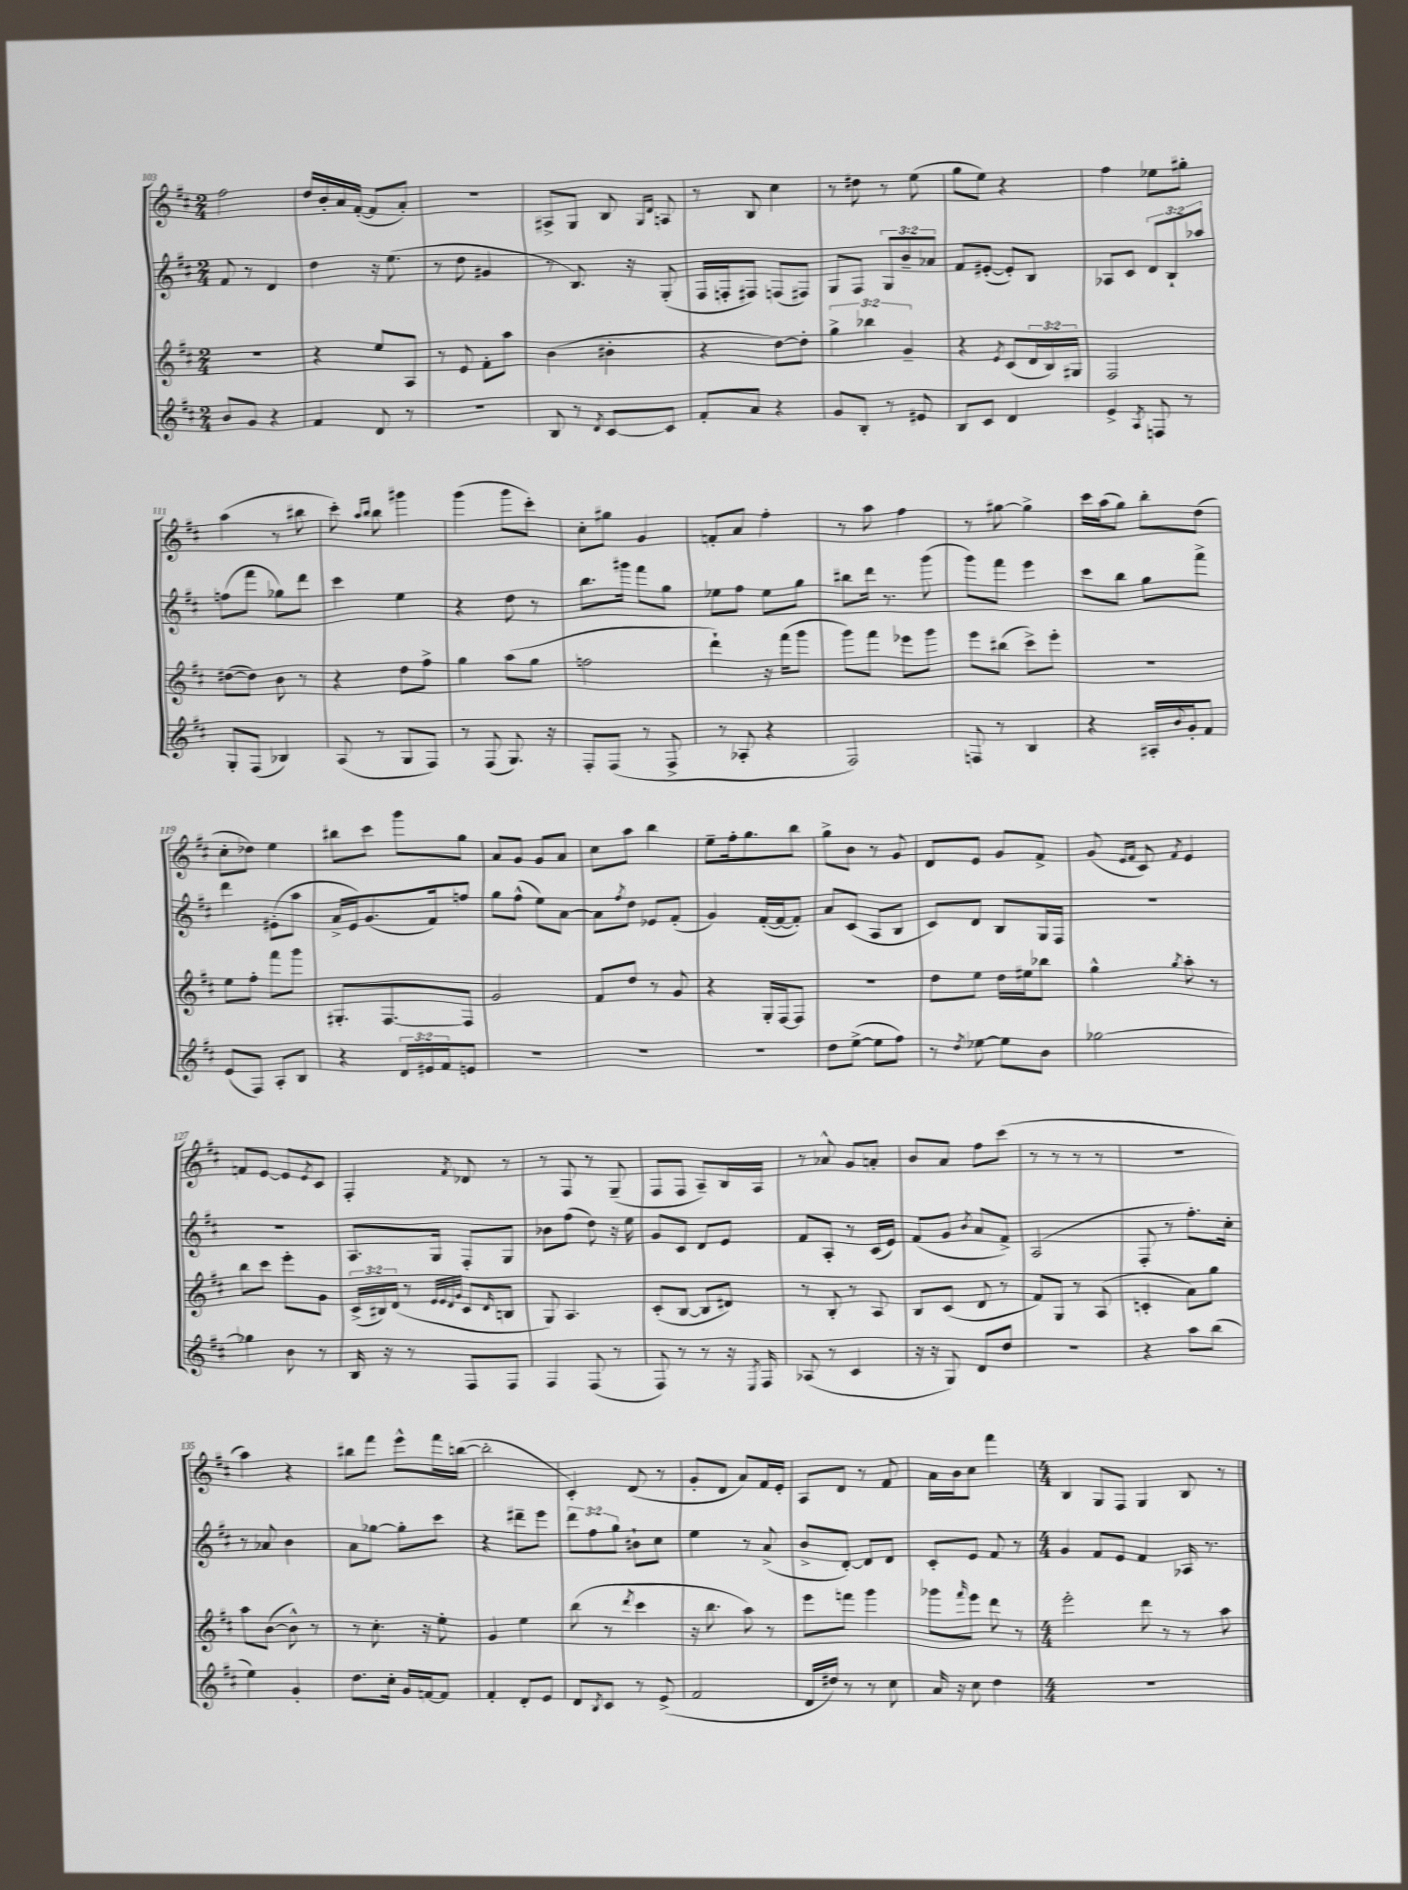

**kern	**kern	**kern	**kern
*staff4	*staff3	*staff2	*staff1
*clefG2	*clefG2	*clefG2	*clefG2
*k[f#c#]	*k[f#c#]	*k[f#c#]	*k[f#c#]
*M2/4	*M2/4	*M2/4	*M2/4
8b/L	2r	8f#/	2ff#\
8g/J	.	8r	.
4r	.	4d/	.
=	=	=	=
4f#/	4r	4dd\	16dd/LL
.	.	.	16b'/
.	.	.	16a/
.	.	.	([16f#'/JJ
8d/	8ee/L	16r	8f#/]L
.	.	(8.ee\	.
8r	8A/J	.	8a'/J)
=	=	=	=
2r	8r	8r	2r
.	8e/	8dd\	.
.	8f#'\L	4g#/	.
.	8aa\J	.	.
=	=	=	=
8B/	(4b\	8r	8A#^/L
8r	.	8.B/)	8G/J
8qd/	.	.	.
[8c#/L	4b#'\	.	8B/
.	.	16r	.
.	.	.	16qqG/LL
.	.	.	16qqd/JJ
8c#/]J	.	(8G'/	8A/
=	=	=	=
8f#'/L	4r	16F#/LL	8r
.	.	16F'/J	.
8a/J	.	8F#/J)	8B/
4r	[8dd\L)	(8F/L	4cc#\
.	8dd'\]J	8F#/J)	.
=	=	=	=
8g/L	6gg^\	8G/L	8r
8B'/J	.	8F#/J	8dd#\
.	6bb-\	.	.
8r	.	12G/L	8r
.	6g~/	12b~/	.
8e#/	.	.	(8ee\
.	.	12a-/J	.
=	=	=	=
8B/L	4r	8f#/L	8gg\L
8c#/J	.	([8e#'/J	8ee\J)
.	8qe/	.	.
4d/	(8c#/L	8e#'/]L)	4r
.	24d/L	8B/J	.
.	24B/)	.	.
.	24G#/JJ	.	.
=	=	=	=
4e^/	2F#/	8A-/L	4ff#\
.	.	8c#/J	.
8qA/	.	.	.
8F/	.	12d/L	8ee-\L
.	.	12B`/	.
8r	.	.	8gg#'\J
.	.	12aa-/J	.
=	=	=	=
8G'/L	([8dd#\L	(8ff\L	(4aa\
(8F#/J	8dd#\]J)	8fff#\J	.
4B-/)	8b\	8gg-\L)	8r
.	8r	8ddd\J	8bb#\
=	=	=	=
(8A/	4r	4ccc#\	8ccc#'\)
.	.	.	16qqaa/LL
.	.	.	16qqbb/JJ
8r	.	.	8bb\
8G/L	8dd\L	4ee\	4ggg#\
8F#/J)	8ff#^\J	.	.
=	=	=	=
8r	4gg\	4r	(4ggg\
(8F#/	.	.	.
8.G/)	(8aa\L	8dd\	8ggg\L
.	8gg\J	8r	8ccc#'\J)
16r	.	.	.
=	=	=	=
8F#'/L	2ff\	8.bb\L	8cc#'\L
(8F#/J	.	.	8gg#\J
.	.	16ggg#\Jk	.
8r	.	8fff#\L	4g/
8F#^/	.	8gg\J	.
=	=	=	=
8r	4ddd`\)	8ee-\L	8f'/L
8A-'/	.	8ff#\J	8a/J
4r	16r	8ee-\L	4ff#'\
.	(16fff#\LK	.	.
.	8ggg\J	8gg\J	.
=	=	=	=
2F#/)	8ggg\L)	8bb#\L	8r
.	8fff#\J	16ddd\Jk	8aa\
.	.	8.r	.
.	8eee-\L	.	4ff#\
.	8ggg\J	(8ggg\	.
=	=	=	=
8F/	8eee\L	8ggg\L)	8r
8r	(8bb#\J	8fff#\J	[8gg#\
4B/	8ccc#^\L)	4eee\	4gg#^\]
.	8eee'\J	.	.
=	=	=	=
4r	2r	8ccc#\L	16ccc#\LL
.	.	.	(16aa\J
.	.	8bb\J	8gg\J)
16A#'/LL	.	8gg\L	8bb'\L
8qqb/	.	.	.
16g'/J	.	.	.
8f#/J	.	8fff#^\J	(8dd\J
=	=	=	=
(8e/L	8ee\L	4ddd\	8cc#'\L
8F#/J)	8ff#'\J	.	8dd-\J)
8A'/L	8fff#\L	(8e#'\L	4ee\
8B/J	8ggg\J	8aa\J	.
=	=	=	=
4r	8.G#'/L	16a^/LL	8bb#\L
.	.	16e/J)	.
.	.	(8.g/	8ccc#\J
.	[8.F#/	.	.
24d/LL	.	.	8ggg\L
24e#/	.	.	.
.	.	16f#/k)	.
24f#/J	.	.	.
8e/J	8F#/]J	8ff/J	8gg\J
=	=	=	=
2r	2g/	8gg\L	8a/L
.	.	(8ff#^^\J	8g/J
.	.	8ee\L)	8g/L
.	.	[8a\J	8a/J
=	=	=	=
2r	8f#/L	8a\]L	8cc#\L
.	.	8qff#/	.
.	8dd/J	8dd\J	8aa\J
.	8r	8e-/L	4bb\
.	8g/	(8f#'/J	.
=	=	=	=
2r	4r	4g/)	8ee~\L
.	.	.	16ff#'\k
.	.	.	8.gg\
.	16G'/LL	([16f#'/LL	.
.	[16F#/J	16f#/_J	.
.	8F#/]J	8f#'/]J)	8bb\J
=	=	=	=
8dd\L	2r	8a/L	8gg^\L
([8ee^\J	.	(8c#/J	8b\J
8ee\]L	.	8A/L	8r
8ff#\J)	.	8B/J	8g/
=	=	=	=
8r	8dd\L	8c#/L)	8d/L
8qdd/	.	.	.
[8ee-\	8ee\J	8d/J	8e/J
8ee-\]L	16dd\LL	8B/L	8g/L
.	16ee#\J	.	.
8b\J	8bb-\J	16G/L	8f#^/J
.	.	16F#/JJ	.
=	=	=	=
[2gg-\	4gg^^\	2r	(8g/
.	.	.	16qqe/LL
.	.	.	16qqf#/JJ
.	.	.	8c#/)
.	8qgg/	.	8qf#/
.	8aa'\	.	4e/
.	8r	.	.
=	=	=	=
4gg-\]	8bb\L	2r	8f/L
.	8ccc#\J	.	[8e/J
8b\	8eee'\L	.	8e/]L
.	.	.	8qe/
8r	8g\J	.	8c#/J
=	=	=	=
16B/	(24c#^/LL	8.A/L	4F#'/
.	24B#/)	.	.
16r	.	.	.
.	(24d/JJ	.	.
8r	8r	.	.
.	.	16G/Jk	.
.	32qqe/LLL	.	.
.	32qqe/	.	.
.	32qqd/	.	.
.	32qqg/JJJ	.	8qf#/
8F#/L	8c#/L	8F#'/L	8d-/
.	16qqd/	.	.
8F#/J	8B/J	8G/J	8r
=	=	=	=
4F#/	8G/)	8b-\L	8r
.	4.A/	(8ff#\J	8F#/
(8F#/	.	8dd\)	8r
8r	.	16r	(8G~/
.	.	16ee\	.
=	=	=	=
8F#/)	(8c#'/L	8g/L	8F#/L
8r	[8B/J	8c#/J	8F#/J
8r	8B/]L	8d/L	8A~/L)
16r	8d#/J)	8e/J	16B/L
8qE/	.	.	.
16F#/	.	.	16A/JJ
=	=	=	=
(8A-/	8r	8f#/L	8r
8r	8B'/	8A'/J	8a-^^/
4c#/	8r	8r	8g/L
.	8A/	(16c#/LL	8a'/J
.	.	16e/JJ)	.
=	=	=	=
16r	8B/L	(8f#/L	8b/L
16r	.	.	.
8G/)	(8c#/J	8g/J	8a/J
.	.	8qb/	.
8d/L	8d/	8a/L	8ff#\L
8dd/J	8r	8f#^/J)	(8ccc#\J
=	=	=	=
2r	8f#/L)	(2A/	8r
.	8G/J	.	8r
.	8r	.	8r
.	(8A/	.	8r
=	=	=	=
4r	4c'/	8F#'/	2r
.	.	8r	.
8aa\L	8a\L)	8.ff#'\L)	.
(8bb\J	8gg\J	.	.
.	.	16cc#'\Jk	.
=	=	=	=
4ee\)	8aa\L	8r	4aa\)
.	([8b\J	8a-/	.
4g'/	8b^^\])	4b\	4r
.	8r	.	.
=	=	=	=
8.dd\L	8r	8a\L	8bb#\L
.	8.cc#'\	[8gg-\J	8fff#\J
16cc#'\Jk	.	.	.
16g/LL	.	8gg-'\]L	8eee^^\L
[16f/J	16r	.	.
8f/]J	8ee'\	8ccc#\J	16fff#\L
.	.	.	([16bb\JJ
=	=	=	=
4f#'/	4g/	4r	2bb'\]
8d'/L	4ee\	8ddd#~\L	.
8e/J	.	8eee\J	.
=	=	=	=
8d/L	(8bb\	12ddd\L	4c#'/)
.	.	12ff#\	.
8qB/	.	.	.
8c#/J	8r	.	.
.	.	12gg\J	.
.	8qddd/	.	.
8r	4ccc#\	8b#`\L	(8d/
(8e^/	.	8cc#\J	8r
=	=	=	=
2f#/	16r	4ee\	8g'/L
.	8.bb\	.	.
.	.	.	8d/J
.	8aa\)	8r	8a/L)
.	8r	(8a^/	16f#/L
.	.	.	16e'/JJ
=	=	=	=
16d/LL	8eee\L	8b^/L	8A/L
16dd#/JJ)	.	.	.
8r	8fff\J	[8d'/J)	8d/J
8r	4ggg\	8d/]L	8r
8cc#\	.	8d/J	8f#/
=	=	=	=
16a/	8ggg-\L	8c#'/L	16a\LL
16r	.	.	16b\J
.	16qqfff#/	.	.
8cc#\	8eee\J	8e/J	8cc#\J
4dd\	8ddd\	8f#/	4fff#\
.	8r	8r	.
=	=	=	=
*M4/4	*M4/4	*M4/4	*M4/4
1r	2eee'\	4g/	4B/
.	.	8f#/L	8G/L
.	.	8e/J	8F#/J
.	8ddd\	4f#/	4G/
.	8r	.	.
.	8r	16A-/	8B/
.	.	8.r	.
.	8aa\	.	8r
==	==	==	==
*-	*-	*-	*-
